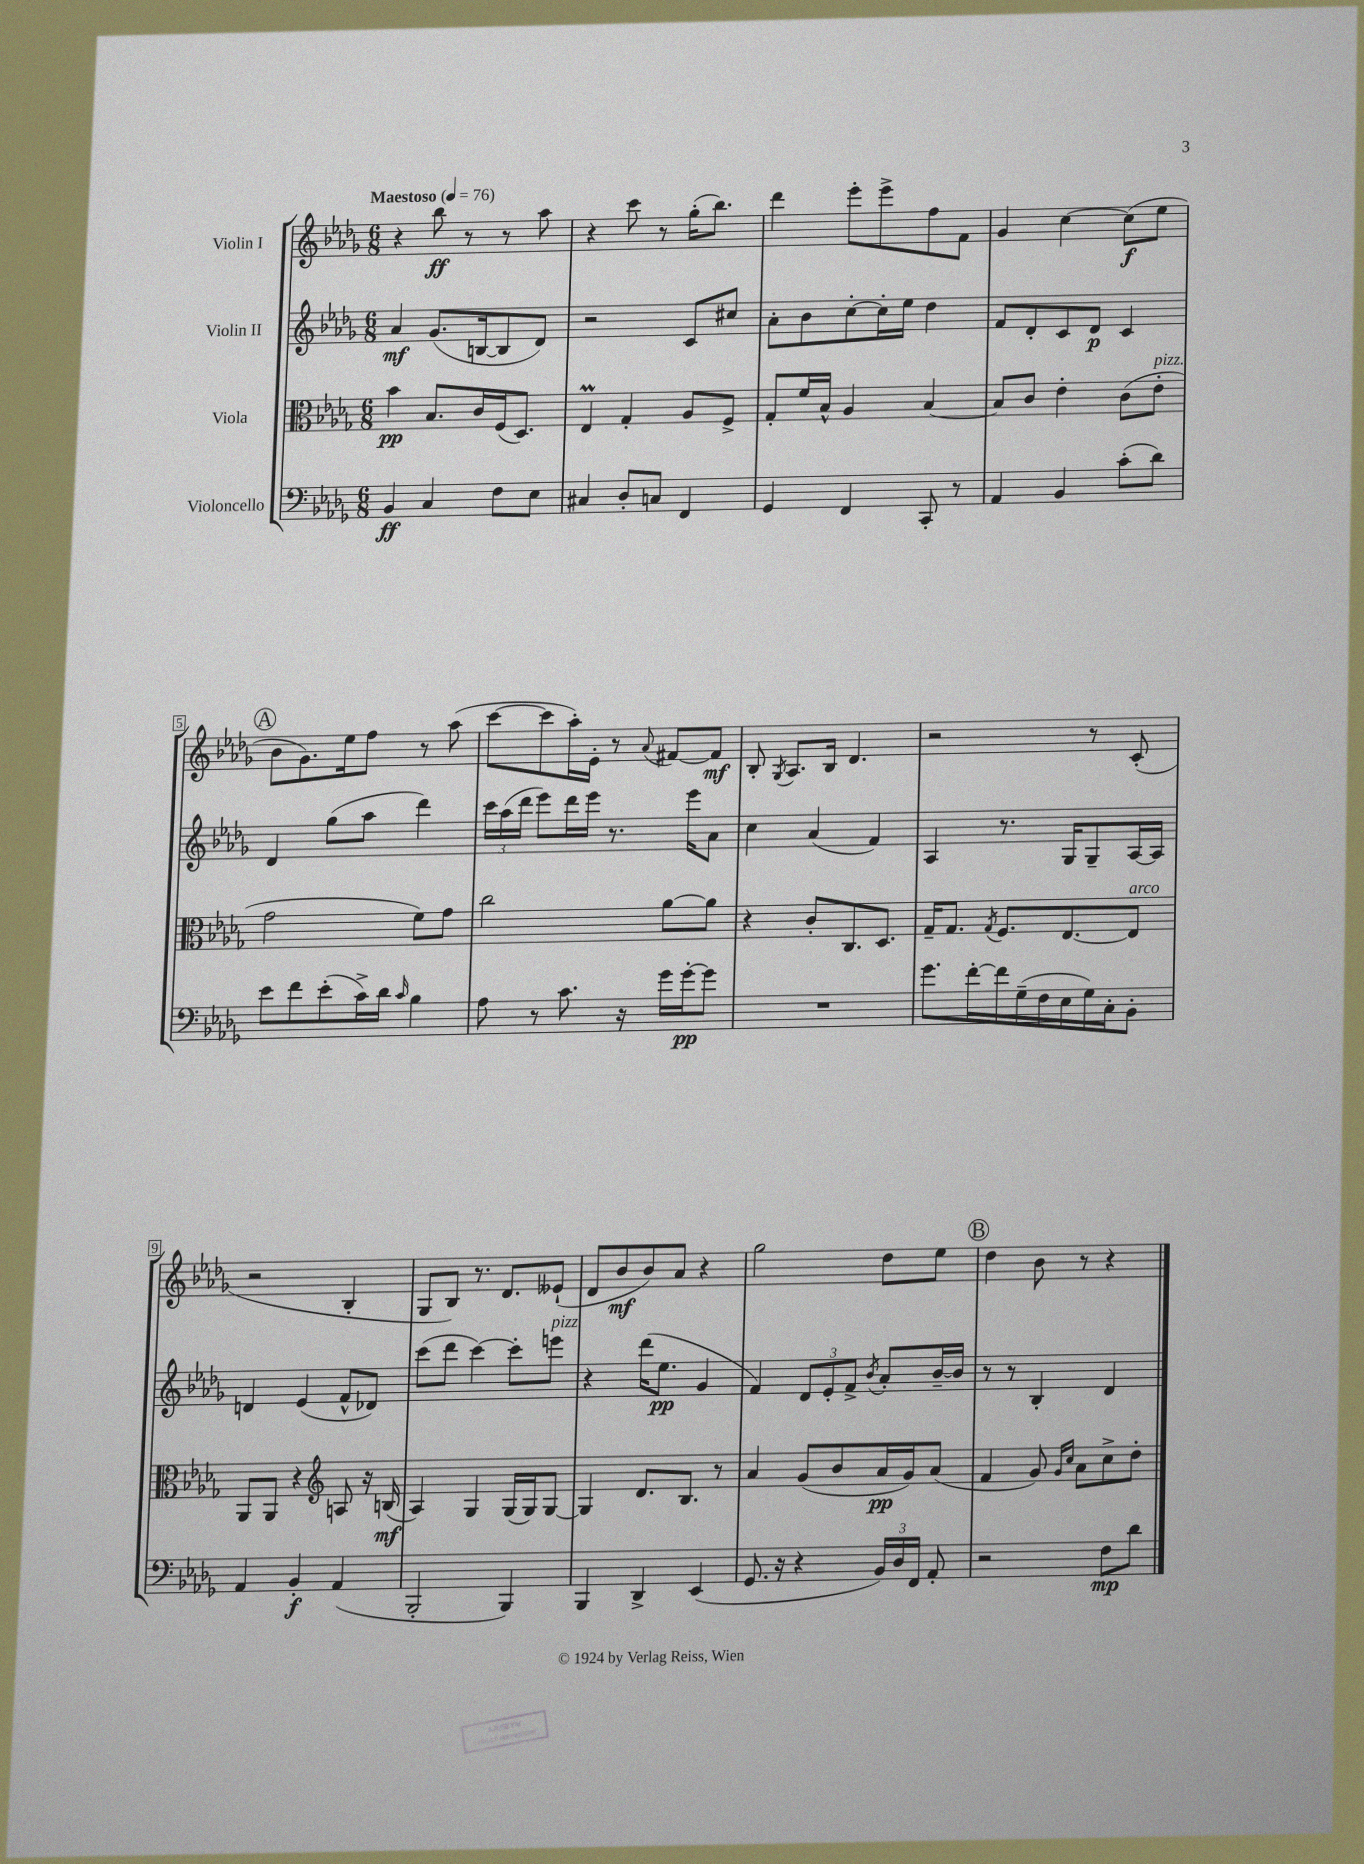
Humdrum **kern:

**kern	**kern	**kern	**kern
*staff4	*staff3	*staff2	*staff1
*clefF4	*clefC3	*clefG2	*clefG2
*k[b-e-a-d-g-]	*k[b-e-a-d-g-]	*k[b-e-a-d-g-]	*k[b-e-a-d-g-]
*M6/8	*M6/8	*M6/8	*M6/8
*MM76	*MM76	*MM76	*MM76
4BB-/	4b-\	4a-/	4r
4C/	8.B-/L	(8.g-/L	8bb-\
.	.	.	8r
.	16c/L	[16B/k	.
8F\L	(16F/J	8B/]	8r
.	8.D-/J)	.	.
8E-\J	.	8d-/J)	8aa-\
=	=	=	=
4C#/	4E-/	2r	4r
8D-'/L	4G-'/	.	8ccc\
8C/J	.	.	8r
4FF/	8A-/L	8c/L	(16gg-'\LK
.	.	.	8.bb-\J)
.	8F^/J	8cc#/J	.
=	=	=	=
4GG-/	8G-'/L	8a-'\L	4ddd-\
.	16f/L	8b-\	.
.	16B-^^/JJ	.	.
4FF/	4A-/	[8cc'\	8eee-'\L
.	.	16cc'\]L	8eee-^\
.	.	16ee-\JJ	.
8CC'/	[4B-/	4dd-\	8ff\
8r	.	.	8f\J
=	=	=	=
4AA-/	8B-/]L	8f/L	4g-/
.	8c/J	8d-'/	.
4BB-/	4e-'\	8c/	[4cc\
.	.	8d-/J	.
(8c'\L	(8c\L	4c/	(8cc\]L
8d-\J)	8e-'\J	.	8ee-\J
=	=	=	=
8e-\L	2g-\	4d-/	8b-\L
8f\	.	.	8.g-\)
(8e-'\	.	(8gg-\L	.
.	.	.	16ee-\k
16c^\L)	.	8aa-\J	8ff\J
16d-\JJ	.	.	.
16qqc/	.	.	.
4B-\	8f\L)	4ddd-\)	8r
.	8g-\J	.	(8aa-\
=	=	=	=
8A-\	2cc\	24ccc\LL	[8ccc\L
.	.	(24aa-\	.
.	.	24ddd-\JJ	.
8r	.	8eee-\L)	8ccc\]
8.c\	.	16ddd-\L	16aa-'\L)
.	.	16eee-\JJ	16e-'\JJ
.	.	8.r	8r
16r	.	.	.
.	.	.	8qqa-/
16g-\LL	[8a-\L	.	[8f#/L
[16g-'\J	.	16eee-\LK	.
8g-\]J	8a-\]J	8a-\J	8f#/]J
=	=	=	=
2.r	4r	4cc\	8B-'/
.	.	.	8qG-/
.	.	.	8.A-/L
.	8c'/L	(4a-/	.
.	.	.	16B-/Jk
.	8.C/	.	4.d-/
.	.	4f/)	.
.	8.D-/J	.	.
=	=	=	=
8.g-\L	16G-~/LK	4A-/	2r
.	8.G-/J	.	.
[16f'\L	.	.	.
.	8qG-/	.	.
16f\]	8.F/L	8.r	.
(16G-~\	.	.	.
16F\	.	.	.
16E-\	[8.E-/	16G-/LK	.
16G-\)	.	8G-~/	8r
16C'\J	.	.	.
8BB-'\J	8E-/]J	[16A-/L	(8c'/
.	.	16A-/]JJ	.
=	=	=	=
4AA-/	8AA-/L	4d/	2r
.	8AA-/J	.	.
4BB-'/	4r	(4e-/	.
*	*clefG2	*	*
(4AA-/	8A/	8f^^/L	4B-'/
.	16r	8d-/J)	.
.	(16B/	.	.
=	=	=	=
2BBB-'/	4A-/)	(8ccc\L	8G-/L
.	.	8ddd-\J	8B-/J)
.	4G-/	[4ccc\)	8.r
.	.	.	8.d-/L
4BBB-/)	(16G-/LL	8ccc'\]L	.
.	16G-/J)	.	.
.	[8G-/J	8eee\J	(8e--`/J
=	=	=	=
4BBB-/	4G-/]	4r	8d-/L
.	.	.	8b-/
4DD-^/	8.d-/L	(16ddd-\LK	8b-/)
.	.	8.ee-\J	.
.	.	.	8a-/J
.	8.B-/J	.	.
(4EE-/	.	4g-/	4r
.	8r	.	.
=	=	=	=
8.GG-/	4a-/	4f/)	2gg-\
16r	.	.	.
4r	(8g-/L	12d-/L	.
.	.	12e-'/	.
.	8b-/	.	.
.	.	12f^/J	.
.	.	8qb-/	.
24BB-/LL)	16a-/L	8a-'/L	8dd-\L
24D-/	.	.	.
.	16g-/J)	.	.
24FF/JJ	.	.	.
8AA-'/	(8a-/J	[16b-~/L	8ee-\J
.	.	16b-/]JJ	.
=	=	=	=
2r	4f/	8r	4dd-\
.	.	8r	.
.	8g-/)	4B-'/	8b-\
.	16qqg-/LL	.	.
.	16qqcc/JJ	.	.
.	8a-\L	.	8r
8F\L	8cc^\	4d-/	4r
8d-\J	8dd-'\J	.	.
==	==	==	==
*-	*-	*-	*-
